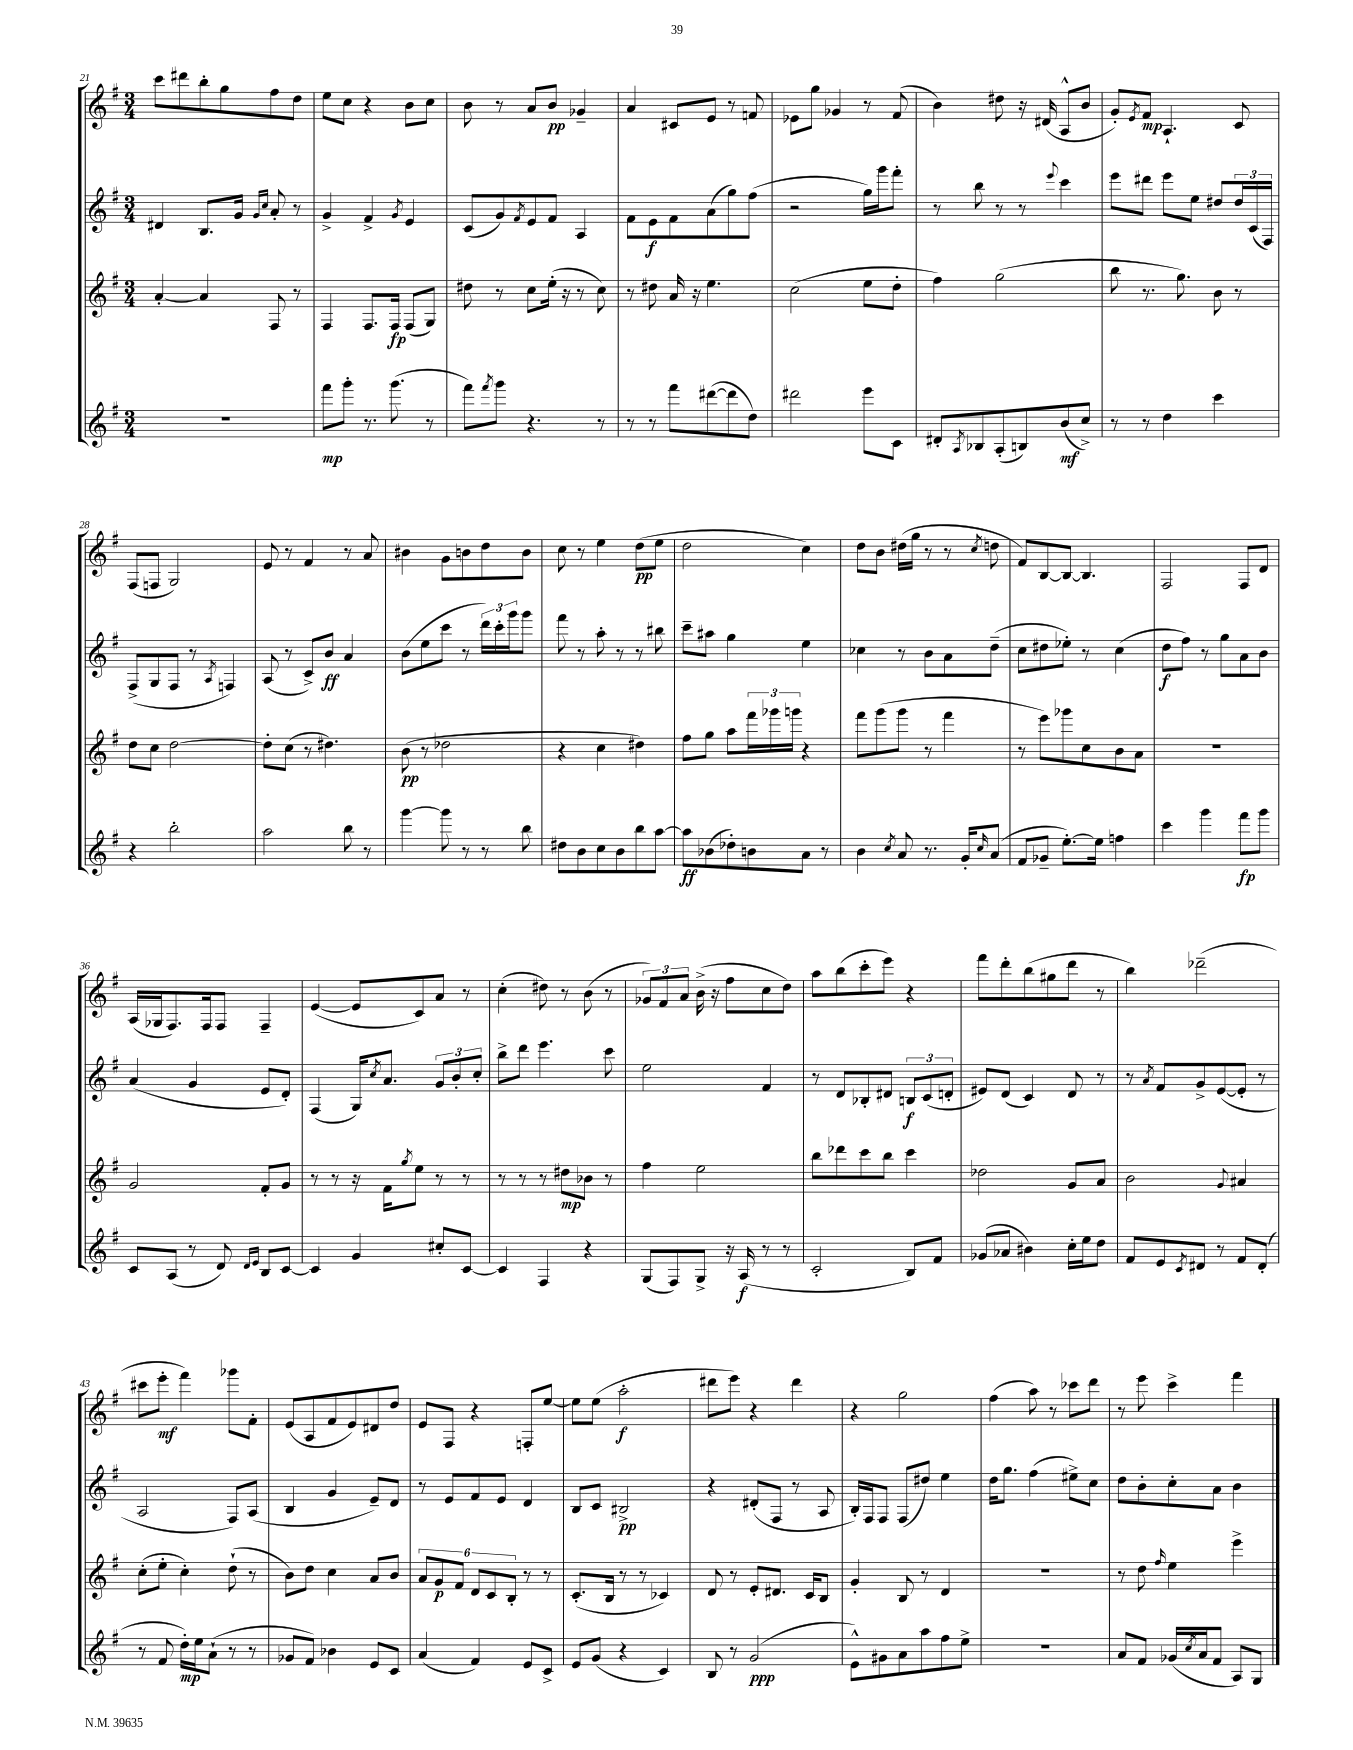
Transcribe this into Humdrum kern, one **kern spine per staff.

**kern	**dynam	**kern	**dynam	**kern	**dynam	**kern	**dynam
*part4	*part4	*part3	*part3	*part2	*part2	*part1	*part1
*staff4	*staff4	*staff3	*staff3	*staff2	*staff2	*staff1	*staff1
*clefG2	*	*clefG2	*	*clefG2	*	*clefG2	*
*k[f#]	*	*k[f#]	*	*k[f#]	*	*k[f#]	*
*M3/4	*	*M3/4	*	*M3/4	*	*M3/4	*
=21	=21	=21	=21	=21	=21	=21	=21
2.r	.	[4a'/	.	4d#X/	.	8ccc\L	.
.	.	.	.	.	.	8ddd#X\	.
.	.	4a/]	.	8.B/L	.	8bb'\	.
.	.	.	.	.	.	8gg\	.
.	.	.	.	16g/Jk	.	.	.
.	.	.	.	16qqg/LL	.	.	.
.	.	.	.	16qqcc/JJ	.	.	.
.	.	8F#/	.	8a'/	.	8ff#\	.
.	.	8r	.	8r	.	8dd\J	.
=22	=22	=22	=22	=22	=22	=22	=22
8fff#\L	mp	4F#/	.	4g^/	.	8ee\L	.
8ggg'\J	.	.	.	.	.	8cc\J	.
8.r	.	8.F#/L	.	4f#^/	.	4r	.
(8.ggg\	.	16F#/Jk	fp	.	.	.	.
.	.	.	.	8qg/	.	.	.
.	.	(8F#/L	.	4e/	.	8b\L	.
8r	.	8G/J)	.	.	.	8cc\J	.
=23	=23	=23	=23	=23	=23	=23	=23
8fff#\L)	.	8dd#X\	.	(8c/L	.	8b\	.
8qfff#/	.	.	.	.	.	.	.
8ggg\J	.	8r	.	8g/)	.	8r	.
.	.	.	.	8qf#/	.	.	.
4.r	.	8cc\L	.	8e/	.	8a/L	.
.	.	(16ee'\Jk	.	8f#/J	.	8b/J	pp
.	.	16r	.	.	.	.	.
.	.	8r	.	4A/	.	4g-X~/	.
8r	.	8cc\)	.	.	.	.	.
=24	=24	=24	=24	=24	=24	=24	=24
8r	.	8r	.	8f#\L	.	4a/	.
8r	.	8dd#X\	.	8e\	f	.	.
8fff#\L	.	16a/	.	8f#\	.	8c#X/L	.
.	.	16r	.	.	.	.	.
([8ddd#X\	.	4.ee\	.	(8a\	.	8e/J	.
8ddd#\]	.	.	.	8gg\)	.	8r	.
8dd\J)	.	.	.	(8ff#\J	.	8fn/	.
=25	=25	=25	=25	=25	=25	=25	=25
2ddd#X\	.	(2cc\	.	2r	.	8e-X\L	.
.	.	.	.	.	.	8gg\J	.
.	.	.	.	.	.	4g-X/	.
8eee\L	.	8ee\L	.	16gg\LL)	.	8r	.
.	.	.	.	16ggg\J	.	.	.
8c\J	.	8dd'\J	.	8fff#'\J	.	(8f#/	.
=26	=26	=26	=26	=26	=26	=26	=26
8d#X'/L	.	4ff#\)	.	8r	.	4b\)	.
8qA/	.	.	.	.	.	.	.
8B-X/	.	.	.	8bb\	.	.	.
(8A'/	.	(2gg\	.	8r	.	8dd#X\	.
8Bn/)	.	.	.	8r	.	16r	.
.	.	.	.	.	.	(16d#X/	.
.	.	.	.	8qqeee/	.	.	.
(8b/	mf	.	.	4ccc\	.	8A^^/L	.
8cc^/J)	.	.	.	.	.	8b/J	.
=27	=27	=27	=27	=27	=27	=27	=27
8r	.	8bb\	.	8eee\L	.	8g'/L)	.
.	.	.	.	.	.	8qe/	.
8r	.	8.r	.	8ddd#X\J	.	8f#/J	mp
4dd\	.	.	.	8eee\L	.	4.A`/	.
.	.	8.gg\)	.	.	.	.	.
.	.	.	.	8ee\J	.	.	.
4ccc\	.	8b\	.	8dd#X/L	.	.	.
.	.	8r	.	24dd#/L	.	8c/	.
.	.	.	.	(24c/	.	.	.
.	.	.	.	24F#/JJ)	.	.	.
!!LO:LB:g=z
=28	=28	=28	=28	=28	=28	=28	=28
4r	.	8dd\L	.	(8F#^/L	.	(8F#/L	.
.	.	8cc\J	.	8G/	.	8Fn/J	.
2bb'\	.	[2dd\	.	8F#/J	.	2G/)	.
.	.	.	.	8r	.	.	.
.	.	.	.	8qA/	.	.	.
.	.	.	.	4Fn/)	.	.	.
=29	=29	=29	=29	=29	=29	=29	=29
2aa\	.	8dd'\L]	.	(8A/	.	8e/	.
.	.	(8cc\J	.	8r	.	8r	.
.	.	8r	.	8c^/L)	.	4f#/	.
.	.	4.dd#X\)	.	8b/J	ff	.	.
8bb\	.	.	.	4a/	.	8r	.
8r	.	.	.	.	.	8a/	.
=30	=30	=30	=30	=30	=30	=30	=30
[4ggg\	.	(8b\	pp	(8b\L	.	4b#X\	.
.	.	8r	.	8ee\	.	.	.
8ggg\]	.	2dd-X\	.	8ccc\J	.	8g\L	.
8r	.	.	.	8r	.	8bn\	.
8r	.	.	.	24ddd\LL)	.	8dd\	.
.	.	.	.	24ccc'\	.	.	.
.	.	.	.	24ggg\J	.	.	.
8bb\	.	.	.	8ggg\J	.	8b\J	.
=31	=31	=31	=31	=31	=31	=31	=31
8dd#X\L	.	4r	.	8fff#\	.	8cc\	.
8b\	.	.	.	8r	.	8r	.
8cc\	.	4cc\	.	8aa'\	.	4ee\	.
8b\	.	.	.	8r	.	.	.
8bb\	.	4dd#X\)	.	8r	.	(8dd\L	pp
[8aa\J	.	.	.	8bb#X\	.	8ee\J	.
=32	=32	=32	=32	=32	=32	=32	=32
8aa\L]	ff	8ff#\L	.	8ccc~\L	.	2dd\	.
(8b-X\	.	8gg\J	.	8aa#X\J	.	.	.
8dd-X'\)	.	8aa\L	.	4gg\	.	.	.
8bn\	.	24fff#\L	.	.	.	.	.
.	.	24ggg-X\	.	.	.	.	.
.	.	24gggn\JJ	.	.	.	.	.
8a\J	.	4r	.	4ee\	.	4cc\)	.
8r	.	.	.	.	.	.	.
=33	=33	=33	=33	=33	=33	=33	=33
4b\	.	8fff#\L	.	4cc-X\	.	8dd\L	.
.	.	(8ggg\	.	.	.	8b\J	.
8qcc/	.	.	.	.	.	.	.
8a/	.	8ggg\J	.	8r	.	(16dd#X\LL	.
.	.	.	.	.	.	16gg\JJ	.
8.r	.	8r	.	8b\L	.	8r	.
.	.	4fff#\	.	8a\	.	8r	.
16g'/KL	.	.	.	.	.	.	.
16qqcc/	.	.	.	.	.	8qcc/	.
(8a/J	.	.	.	(8dd~\J	.	8ddn\	.
=34	=34	=34	=34	=34	=34	=34	=34
8f#/L	.	8r	.	8cc\L	.	8f#/L)	.
8g-X~/J	.	8eee\L)	.	8dd#X\	.	[8B/	.
[8.ee'\L)	.	8ggg-X\	.	8ee-X'\J)	.	8B/J_	.
.	.	8cc\	.	8r	.	4.B/]	.
16ee\Jk]	.	.	.	.	.	.	.
4ffn\	.	8b\	.	(4cc\	.	.	.
.	.	8a\J	.	.	.	.	.
=35	=35	=35	=35	=35	=35	=35	=35
4ccc\	.	2.r	.	8dd\L	f	2F#/	.
.	.	.	.	8ff#\J)	.	.	.
4ggg\	.	.	.	8r	.	.	.
.	.	.	.	8gg\L	.	.	.
8fff#\L	fp	.	.	8a\	.	8F#/L	.
8ggg\J	.	.	.	8b\J	.	8d/J	.
!!LO:LB:g=z
=36	=36	=36	=36	=36	=36	=36	=36
8c/L	.	2g/	.	(4a/	.	(16A/LL	.
.	.	.	.	.	.	16G-X/J	.
(8A/J	.	.	.	.	.	8.F#/)	.
8r	.	.	.	4g/	.	.	.
.	.	.	.	.	.	16F#/k	.
8d/)	.	.	.	.	.	8F#/J	.
16qqd/LL	.	.	.	.	.	.	.
16qqe/JJ	.	.	.	.	.	.	.
8B/L	.	8f#'/L	.	8e/L	.	4F#~/	.
[8c/J	.	8g/J	.	8d'/J)	.	.	.
=37	=37	=37	=37	=37	=37	=37	=37
4c/]	.	8r	.	(4F#/	.	([4e/	.
.	.	8r	.	.	.	.	.
4g/	.	16r	.	16G/KL)	.	8e/L]	.
.	.	.	.	8qcc/	.	.	.
.	.	16f#\KL	.	8.a/J	.	.	.
.	.	8qgg/	.	.	.	.	.
.	.	8ee\J	.	.	.	8c/)	.
8cc#X'/L	.	8r	.	12g/L	.	8a/J	.
.	.	.	.	12b'/	.	.	.
[8c/J	.	8r	.	.	.	8r	.
.	.	.	.	12cc'/J	.	.	.
=38	=38	=38	=38	=38	=38	=38	=38
4c/]	.	8r	.	8bb^\L	.	(4cc'\	.
.	.	8r	.	8ddd\J	.	.	.
4F#/	.	8r	.	4.eee\	.	8dd#X\)	.
.	.	8dd#X\L	mp	.	.	8r	.
4r	.	8b-X\J	.	.	.	(8b\	.
.	.	8r	.	8ccc\	.	8r	.
=39	=39	=39	=39	=39	=39	=39	=39
(8G/L	.	4ff#\	.	2ee\	.	12g-X/L)	.
.	.	.	.	.	.	12f#/	.
8F#/)	.	.	.	.	.	.	.
.	.	.	.	.	.	12a/J	.
8G^/J	.	2ee\	.	.	.	(16b^\	.
.	.	.	.	.	.	16r	.
16r	.	.	.	.	.	8ff#\L	.
(16A/	f	.	.	.	.	.	.
8r	.	.	.	4f#/	.	8cc\	.
8r	.	.	.	.	.	8dd\J)	.
=40	=40	=40	=40	=40	=40	=40	=40
2c'/	.	8bb\L	.	8r	.	8aa\L	.
.	.	8ddd-X\	.	8d/L	.	(8bb\	.
.	.	8ccc\	.	8B-X'/	.	8ccc'\	.
.	.	8bb\J	.	8d#X/J	.	8eee\J)	.
8B/L)	.	4ccc\	.	12Bn/L	f	4r	.
.	.	.	.	(12c/	.	.	.
8f#/J	.	.	.	.	.	.	.
.	.	.	.	12dn'/J	.	.	.
=41	=41	=41	=41	=41	=41	=41	=41
(8g-X/L	.	2dd-X\	.	8e#X/L)	.	8fff#\L	.
8a-X/J	.	.	.	(8d/J	.	8ddd'\	.
4b#X\)	.	.	.	4c/)	.	(8bb\	.
.	.	.	.	.	.	8gg#X\	.
16cc'\LL	.	8g/L	.	8d/	.	8ddd\J	.
16ee\J	.	.	.	.	.	.	.
8dd\J	.	8a/J	.	8r	.	8r	.
=42	=42	=42	=42	=42	=42	=42	=42
8f#/L	.	2b\	.	8r	.	4bb\)	.
.	.	.	.	8qa/	.	.	.
8e/	.	.	.	8f#/L	.	.	.
8qc/	.	.	.	.	.	.	.
8d#X/J	.	.	.	8g^/	.	(2ddd-X~\	.
8r	.	.	.	([8e/	.	.	.
.	.	8qqg/	.	.	.	.	.
8f#/L	.	4a#X/	.	8e'/J]	.	.	.
(8d#'/J	.	.	.	8r	.	.	.
!!LO:LB:g=z
=43	=43	=43	=43	=43	=43	=43	=43
8r	.	(8cc'\L	.	2A/	.	8ccc#X\L	.
8f#/	.	8ee'\J	.	.	.	8eee'\J	mf
16dd'\LL)	mp	4cc'\)	.	.	.	4fff#\)	.
16ee\J	.	.	.	.	.	.	.
(8a`\J	.	.	.	.	.	.	.
8r	.	(8dd`\	.	8F#/L)	.	8ggg-X\L	.
8r	.	8r	.	(8A/J	.	8f#'\J	.
=44	=44	=44	=44	=44	=44	=44	=44
8g-X/L	.	8b\L)	.	4B/	.	(8e/L	.
8f#/J)	.	8dd\J	.	.	.	8A/	.
4b-X\	.	4cc\	.	4g/	.	8f#/	.
.	.	.	.	.	.	8e/)	.
8e/L	.	8a/L	.	8e~/L)	.	8d#X/	.
8c/J	.	8b/J	.	8d/J	.	8dd/J	.
=45	=45	=45	=45	=45	=45	=45	=45
(4a/	.	12a/L	.	8r	.	8e/L	.
.	.	12g/	p	.	.	.	.
.	.	.	.	8e/L	.	8F#/J	.
.	.	12f#/J	.	.	.	.	.
4f#/)	.	12d/L	.	8f#/	.	4r	.
.	.	12c/	.	.	.	.	.
.	.	.	.	8e/J	.	.	.
.	.	12B'/J	.	.	.	.	.
8e/L	.	8r	.	4d/	.	8Fn'/L	.
8c^/J	.	8r	.	.	.	[8ee/J	.
=46	=46	=46	=46	=46	=46	=46	=46
8e/L	.	(8.c'/L	.	8B/L	.	8ee\L]	.
(8g/J	.	.	.	8c/J	.	(8ee\J	.
.	.	16B/Jk	.	.	.	.	.
4r	.	8r	.	2B#X^/	pp	2aa'\	f
.	.	8r	.	.	.	.	.
4c/)	.	4c-X/)	.	.	.	.	.
=47	=47	=47	=47	=47	=47	=47	=47
8B/	.	8d/	.	4r	.	8ddd#X\L	.
8r	.	8r	.	.	.	8eee\J)	.
(2g/	ppp	8e'/L	.	(8d#X'/L	.	4r	.
.	.	8.d#X/J	.	8F#/J	.	.	.
.	.	.	.	8r	.	4ddd#\	.
.	.	16c/KL	.	.	.	.	.
.	.	8B/J	.	8A/	.	.	.
=48	=48	=48	=48	=48	=48	=48	=48
8e^^\L)	.	4g'/	.	16B'/LL)	.	4r	.
.	.	.	.	16F#/J	.	.	.
8g#X\	.	.	.	8F#/J	.	.	.
8a\	.	8B/	.	(8F#/L	.	2gg\	.
8aa\	.	8r	.	8dd#X/J)	.	.	.
8ff#\	.	4d/	.	4ee\	.	.	.
8ee^\J	.	.	.	.	.	.	.
=49	=49	=49	=49	=49	=49	=49	=49
2.r	.	2.r	.	16dd\KL	.	(4ff#\	.
.	.	.	.	8.gg\J	.	.	.
.	.	.	.	(4ff#\	.	8aa\)	.
.	.	.	.	.	.	8r	.
.	.	.	.	8ee#X^\L)	.	8ccc-X\L	.
.	.	.	.	8cc\J	.	8ddd\J	.
=50	=50	=50	=50	=50	=50	=50	=50
8a/L	.	8r	.	8dd\L	.	8r	.
8f#/J	.	8dd\	.	8b'\	.	8eee\	.
.	.	16qqff#/	.	.	.	.	.
(16g-X/LL	.	4ee\	.	8cc'\	.	4ccc^\	.
8qcc/	.	.	.	.	.	.	.
16a/J	.	.	.	.	.	.	.
8f#/J	.	.	.	8a\J	.	.	.
8A/L)	.	4eee^\	.	4b\	.	4fff#\	.
8G/J	.	.	.	.	.	.	.
==	==	==	==	==	==	==	==
*-	*-	*-	*-	*-	*-	*-	*-
